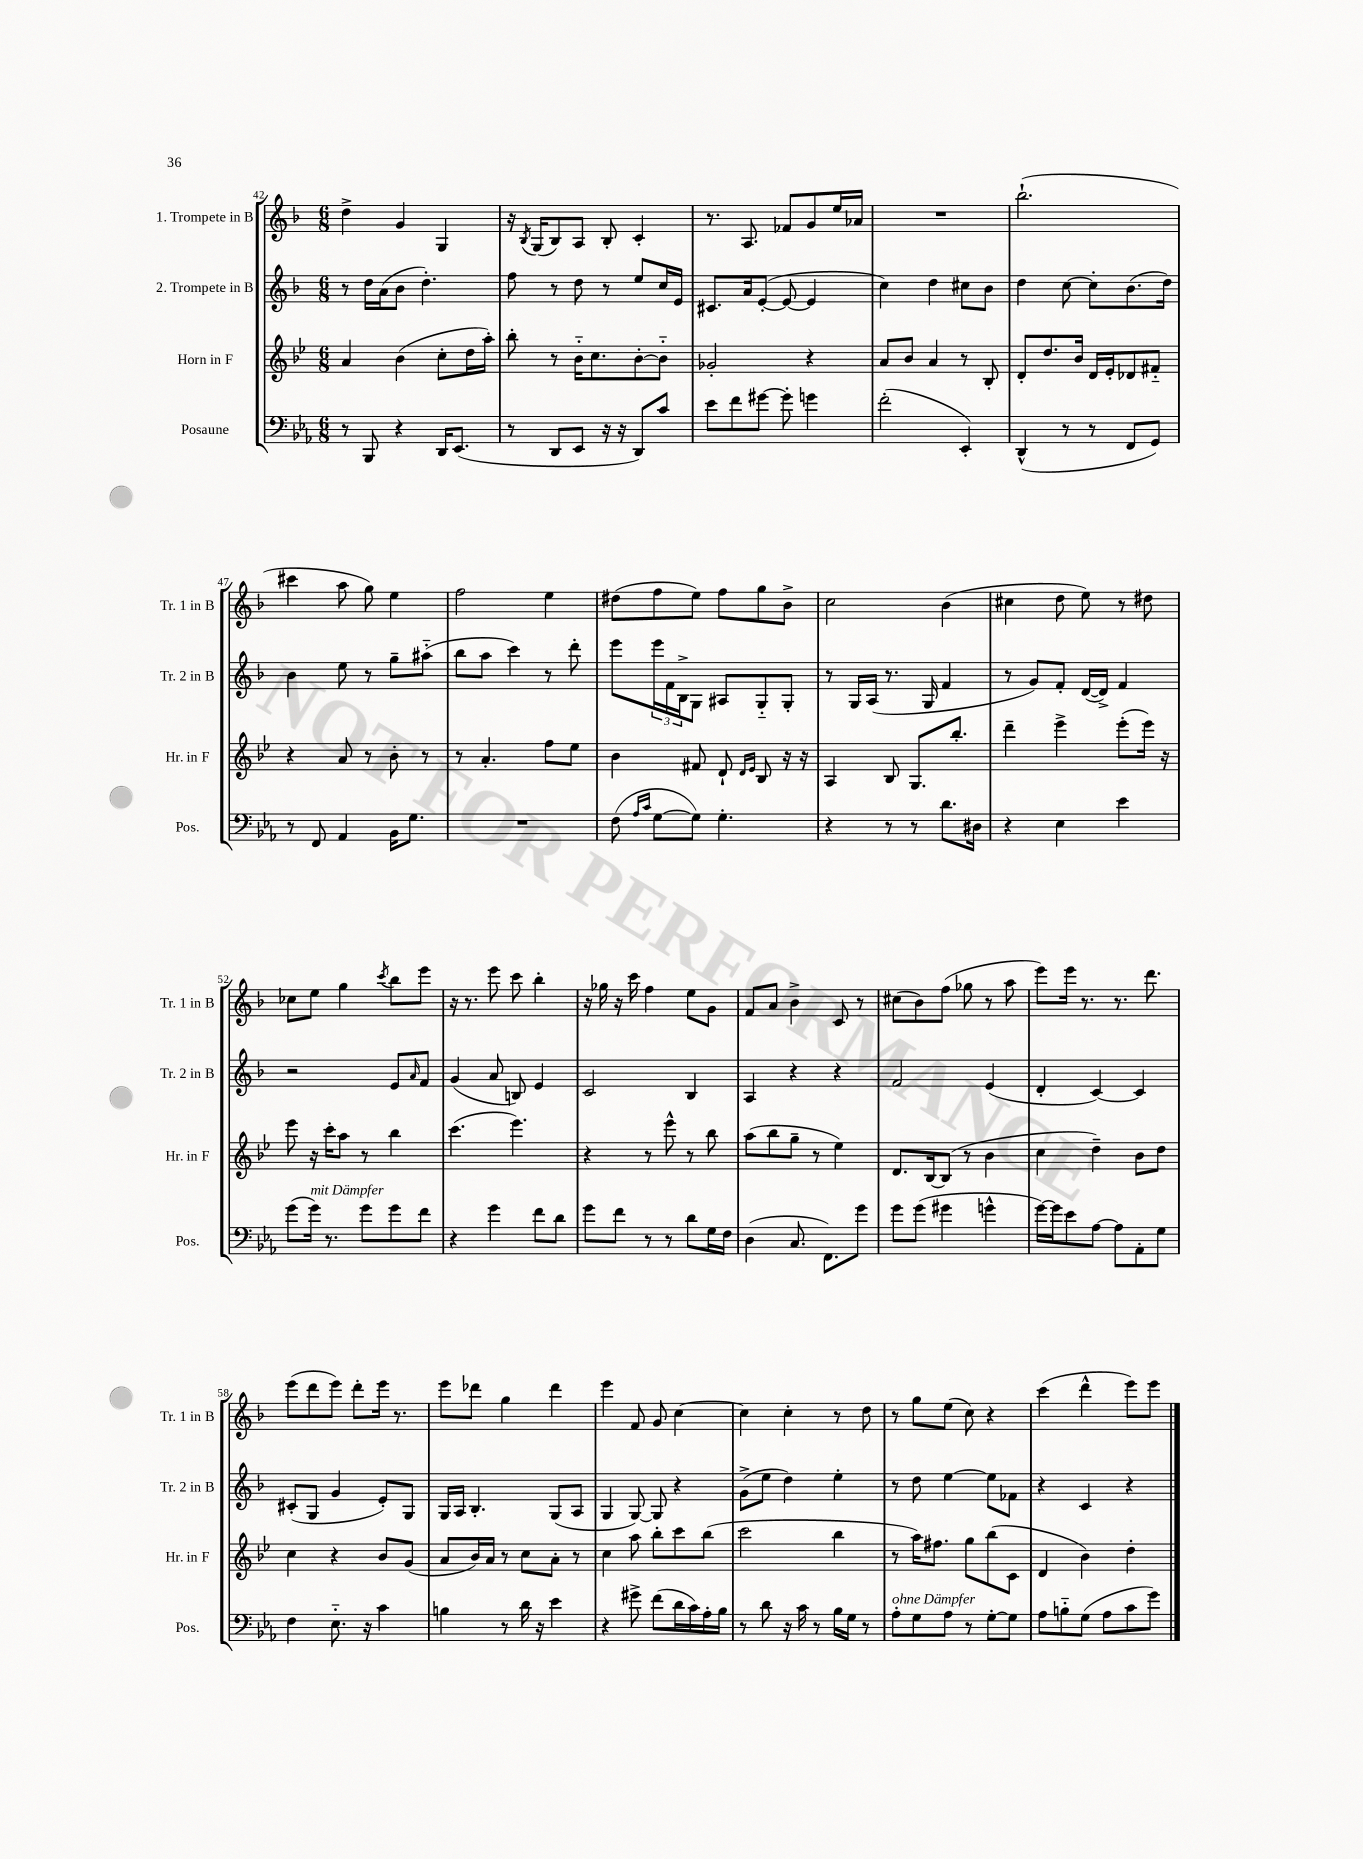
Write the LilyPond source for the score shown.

<<
\new StaffGroup <<
\new Staff = "s0" \with { instrumentName = "1. Trompete in B" shortInstrumentName = "Tr. 1 in B" } {
    \clef treble \key f \major \numericTimeSignature \time 6/8
    d''4-> g'4 g4 |
    r16 \acciaccatura { bes8 } g16( bes8) a8 bes8-. c'4-. |
    r8. a8. fes'8 g'8 e''16 aes'16 |
    R2. |
    bes''2.-!( |
    cis'''4 a''8 g''8) e''4 |
    f''2 e''4 |
    dis''8( f''8 e''8) f''8 g''8 bes'8-> |
    c''2 bes'4( |
    cis''4 d''8 e''8) r8 dis''8 |
    ces''8 e''8 g''4 \acciaccatura { c'''8 } bes''8 e'''8 |
    r16 r8. e'''8 c'''8 bes''4-. |
    r16 ges''16 r16 c'''16 f''4 e''8 g'8 |
    f'8 a'8 bes'4-> c'8 r8 |
    cis''8( bes'8) f''8( ges''8 r8 a''8 |
    e'''8) e'''16 r8. r8. d'''8. |
    e'''8( d'''8 e'''8) d'''8-. e'''16 r8. |
    e'''8 des'''8 g''4 des'''4 |
    e'''4 f'8 g'8 c''4~ |
    c''4 c''4-. r8 d''8 |
    r8 g''8 e''8( c''8) r4 |
    c'''4( d'''4-^ e'''8) e'''8 \bar "|." |
}
\new Staff = "s1" \with { instrumentName = "2. Trompete in B" shortInstrumentName = "Tr. 2 in B" } {
    \clef treble \key f \major \numericTimeSignature \time 6/8
    r8 d''16 a'16( bes'8 d''4.-.) |
    f''8 r8 d''8 r8 e''8 c''16 e'16 |
    cis'8. a'16 e'8~-.( e'8~ e'4 |
    c''4) d''4 cis''8 bes'8 |
    d''4 c''8~ c''8-. bes'8.( d''16) |
    bes'4 e''8 r8 g''8-- ais''8-_( |
    bes''8 a''8 c'''4) r8 d'''8-. |
    e'''8 \tuplet 3/2 { e'''16 f'16 bes16-> } g8 ais8 g8-_ g8-. |
    r8 g16 a16( r8. g16 f'4 |
    r8 g'8) f'8-. d'16~( d'16->) f'4 |
    r2 e'8 \grace { a'16 } f'8 |
    g'4( a'8 b8) e'4 |
    c'2 bes4 |
    a4 r4 r4 |
    f'2 e'4( |
    d'4-. c'4~) c'4 |
    cis'8-.( g8 g'4 e'8-.) g8 |
    g16 a16 bes4.-. g8( a8 |
    g4 g8~) g8 r4 |
    g'8->( e''8 d''4) e''4-. |
    r8 d''8 e''4~ e''8 fes'8 |
    r4 c'4 r4 \bar "|." |
}
\new Staff = "s2" \with { instrumentName = "Horn in F" shortInstrumentName = "Hr. in F" } {
    \clef treble \key bes \major \numericTimeSignature \time 6/8
    a'4 bes'4( c''8-. d''16 a''16-.) |
    bes''8-. r8 bes'16-_ c''8. bes'8~-. bes'8-_ |
    ges'2-. r4 |
    a'8 bes'8 a'4 r8 bes8-. |
    d'8-. d''8. bes'16 d'16 ees'16-. des'8 fis'8-_ |
    r4 a'8 r8 bes'8-. r8 |
    r8 a'4.-. f''8 ees''8 |
    bes'4 fis'8 d'8-! \grace { d'16 ees'16 } bes8 r16 r16 |
    a4 bes8 g8. bes''8.-. |
    d'''4-- ees'''4-> ees'''8-.( ees'''16) r16 |
    ees'''8 r16 c'''16-. a''8 r8 bes''4 |
    c'''4.( ees'''4.) |
    r4 r8 ees'''8-^ r8 bes''8 |
    a''8( bes''8 g''8-- r8 ees''4) |
    d'8. bes16~ bes8( r8 bes'4 |
    c''4 d''4--) bes'8 d''8 |
    c''4 r4 bes'8 g'8( |
    a'8 bes'16) a'16 r8 c''8 a'8-. r8 |
    c''4 a''8 bes''8-. c'''8 bes''8( |
    c'''2 bes''4 |
    r8 a''16) fis''8. g''8 bes''8( c'8 |
    d'4 bes'4) d''4-. \bar "|." |
}
\new Staff = "s3" \with { instrumentName = "Posaune" shortInstrumentName = "Pos." } {
    \clef bass \key ees \major \numericTimeSignature \time 6/8
    r8 bes,,8 r4 d,16 ees,8.( |
    r8 d,8 ees,8 r16 r16 d,8) c'8 |
    ees'8 f'8 gis'8~ gis'8-. g'4 |
    f'2-.( ees,4-.) |
    d,4-^( r8 r8 f,8 g,8) |
    r8 f,8 aes,4 bes,16 g8. |
    R2. |
    f8( \grace { aes16 c'16 } g8~ g8) g4.-. |
    r4 r8 r8 d'8. dis16 |
    r4 ees4 ees'4 |
    g'8( g'16^\markup { \italic "mit Dämpfer" }) r8. g'8 g'8 f'8 |
    r4 g'4 f'8 d'8 |
    g'8 f'8 r8 r8 d'8 g16 f16 |
    d4( c8. f,8.) g'8 |
    g'8 g'8( gis'4 g'4-^ |
    g'16~) g'16 ees'8 aes8~ aes8 aes,8-. g8 |
    f4 ees8.-_ r16 c'4 |
    b4 r8 d'16 r16 ees'4 |
    r4 gis'8-> f'8( d'16 c'16) aes16-. bes16 |
    r8 d'8 r16 c'16 r8 bes16 g16 r8 |
    aes8-.^\markup { \italic "ohne Dämpfer" } g8 aes8 r8 g8~-. g8 |
    aes8 b8-_ g8( aes8 c'8 g'8) \bar "|." |
}
>>
>>
\layout { \context { \Score currentBarNumber = #42 } }
